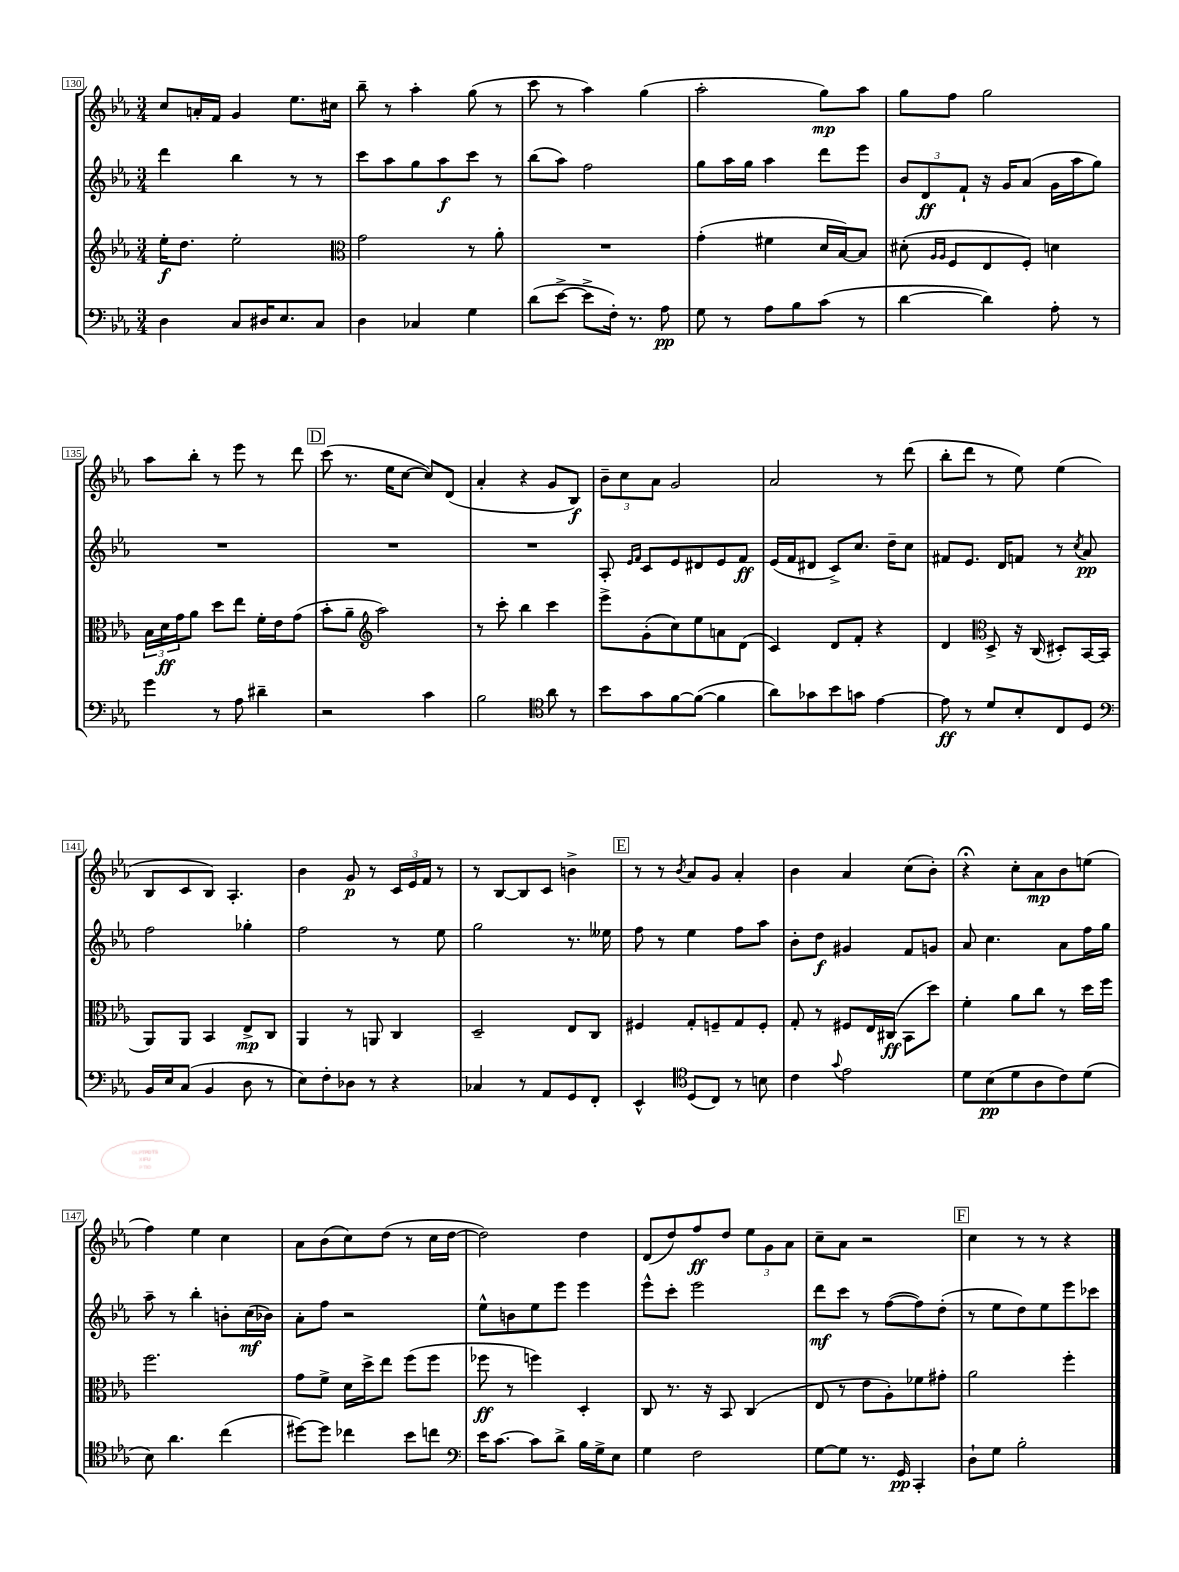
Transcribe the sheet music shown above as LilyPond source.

<<
\new StaffGroup <<
\new Staff = "s0" {
    \clef treble \key ees \major \numericTimeSignature \time 3/4
    c''8 a'16-. f'16 g'4 ees''8. cis''16 |
    bes''8-- r8 aes''4-. g''8( r8 |
    c'''8 r8 aes''4) g''4( |
    aes''2-. g''8\mp) aes''8 |
    g''8 f''8 g''2 |
    aes''8 bes''8-. r8 ees'''8 r8 d'''8 |
    \mark \markup { \box "D" } c'''8( r8. ees''16 c''8~ c''8) d'8( |
    aes'4-. r4 g'8 bes8\f) |
    \tuplet 3/2 { bes'8-- c''8 aes'8 } g'2 |
    aes'2 r8 d'''8( |
    bes''8-. d'''8 r8 ees''8) ees''4( |
    bes8 c'8 bes8) aes4.-. |
    bes'4 g'8\p r8 \tuplet 3/2 { c'16 ees'16 f'16 } r8 |
    r8 bes8~ bes8 c'8 b'4-> |
    \mark \markup { \box "E" } r8 r8 \acciaccatura { bes'8 } aes'8 g'8 aes'4-. |
    bes'4 aes'4 c''8( bes'8-.) |
    r4\fermata c''8-. aes'8\mp bes'8 e''8( |
    f''4) ees''4 c''4 |
    aes'8 bes'8( c''8) d''8( r8 c''16 d''16~ |
    d''2) d''4 |
    d'8( d''8) f''8\ff d''8 \tuplet 3/2 { ees''8 g'8 aes'8 } |
    c''8-- aes'8 r2 |
    \mark \markup { \box "F" } c''4 r8 r8 r4 \bar "|." |
}
\new Staff = "s1" {
    \clef treble \key ees \major \numericTimeSignature \time 3/4
    d'''4 bes''4 r8 r8 |
    c'''8 aes''8 g''8 aes''8\f c'''8 r8 |
    bes''8( aes''8) f''2 |
    g''8 aes''16 g''16 aes''4 d'''8 ees'''8 |
    \tuplet 3/2 { bes'8 d'8\ff f'8-! } r16 g'16 aes'8( g'16 aes''16 g''8) |
    R2. |
    \mark \markup { \box "D" } R2. |
    R2. |
    aes8-. \grace { ees'16 f'16 } c'8 ees'8 dis'8 ees'8 f'8\ff |
    ees'16( f'16 dis'8 c'8->) c''8. d''16-- c''8 |
    fis'8 ees'8. d'16 f'8 r8 \acciaccatura { c''8 } aes'8\pp |
    f''2 ges''4-. |
    f''2 r8 ees''8 |
    g''2 r8. eeses''16 |
    \mark \markup { \box "E" } f''8 r8 ees''4 f''8 aes''8 |
    bes'8-. d''8\f gis'4 f'8 g'8 |
    aes'8 c''4. aes'8 f''16 g''16 |
    aes''8-- r8 bes''4-. b'8-. c''16\mf( bes'16) |
    aes'8-. f''8 r2 |
    ees''8-^ b'8 ees''8 ees'''8 ees'''4 |
    ees'''8-^ c'''8-. ees'''2 |
    d'''8\mf c'''8 r8 f''8~( f''8) d''8-.( |
    \mark \markup { \box "F" } r8 ees''8 d''8) ees''8 ees'''8 ces'''8 \bar "|." |
}
\new Staff = "s2" {
    \clef treble \key ees \major \numericTimeSignature \time 3/4
    ees''16-.\f d''8. ees''2-. |
    \clef alto g'2 r8 aes'8-. |
    R2. |
    g'4-.( fis'4 d'16 bes16~) bes8 |
    dis'8-.( \grace { aes16 aes16 } f8 ees8 f8-.) d'4 |
    \tuplet 3/2 { bes16 d'16\ff g'16 } aes'8 d''8 ees''8 f'16-. ees'16 g'8( |
    \mark \markup { \box "D" } bes'8-. aes'8-- \clef treble aes''2) |
    r8 c'''8-. bes''4 c'''4 |
    ees'''8-> g'8-.( c''8) ees''8 a'8 d'8( |
    c'4) d'8 f'8-. r4 |
    d'4 \clef alto d8-> r16 c16( dis8-.) bes,16~ bes,16( |
    aes,8) aes,8 bes,4 ees8->\mp c8 |
    aes,4 r8 a,8 c4 |
    d2-- ees8 c8 |
    \mark \markup { \box "E" } fis4 g8-. f8-- g8 f8-. |
    g8-. r8 fis8 ees16 cis16\ff( bes,8 d''8) |
    f'4-. aes'8 c''8 r8 d''16 f''16 |
    f''2. |
    g'8 f'8-> d'16 d''16-> ees''8 f''8( f''8 |
    fes''8\ff r8 f''4) d4-. |
    c8 r8. r16 bes,8 c4( |
    ees8 r8 ees'8 aes8-.) fes'8 gis'8-. |
    \mark \markup { \box "F" } aes'2 f''4-. \bar "|." |
}
\new Staff = "s3" {
    \clef bass \key ees \major \numericTimeSignature \time 3/4
    d4 c8 dis16 ees8. c8 |
    d4 ces4 g4 |
    d'8( ees'8~-> ees'8-> f16-.) r8. aes8\pp |
    g8 r8 aes8 bes8 c'8( r8 |
    d'4~ d'4) aes8-. r8 |
    g'4 r8 aes8 dis'4-- |
    \mark \markup { \box "D" } r2 c'4 |
    bes2 \clef tenor aes'8 r8 |
    bes'8 g'8 f'8~ f'8~( f'4 |
    aes'8) ges'8 bes'8 g'8 ees'4~ |
    ees'8\ff r8 d'8 bes8-. c8 d8 |
    \clef bass bes,16 ees16 c8( bes,4 d8 r8 |
    ees8) f8-. des8 r8 r4 |
    ces4 r8 aes,8 g,8 f,8-. |
    \mark \markup { \box "E" } ees,4-^ \clef tenor d8( c8) r8 b8 |
    c'4 \appoggiatura { g'8 } ees'2 |
    d'8 bes8\pp( d'8 aes8 c'8) d'8( |
    bes8) aes'4. c''4( |
    dis''8~) dis''8 ces''4 bes'8 c''8 |
    \clef bass ees'16 c'8.~ c'8 d'8-> bes16 g16-> ees8 |
    g4 f2 |
    g8~ g8 r8. g,16\pp c,4-. |
    \mark \markup { \box "F" } d8-! g8 bes2-. \bar "|." |
}
>>
>>
\layout { \context { \Score currentBarNumber = #130 \override BarNumber.stencil = #(make-stencil-boxer 0.1 0.3 ly:text-interface::print) } }
